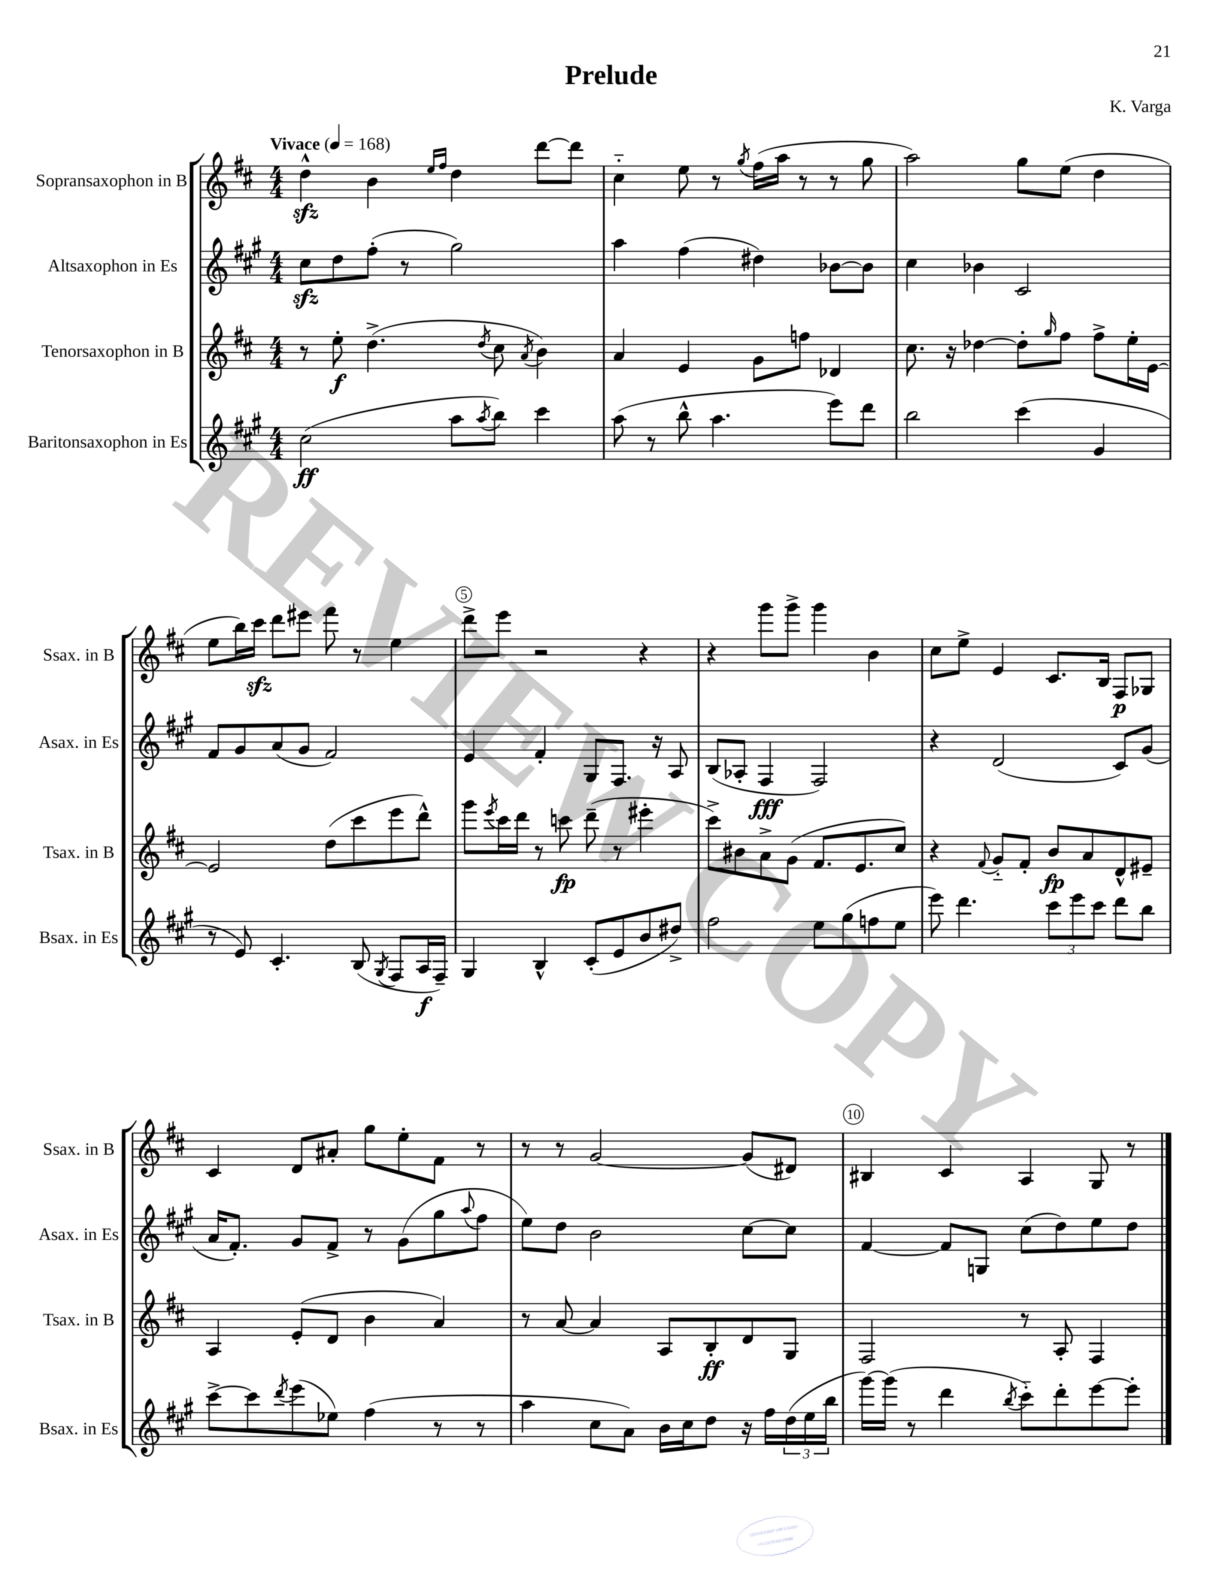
\header { title = "Prelude" composer = "K. Varga" }
<<
\new StaffGroup <<
\new Staff = "s0" \with { instrumentName = "Sopransaxophon in B" shortInstrumentName = "Ssax. in B" } {
    \clef treble \key d \major \numericTimeSignature \time 4/4 \tempo "Vivace" 4 = 168
    d''4-^\sfz b'4 \grace { e''16 fis''16 } d''4 d'''8~ d'''8 |
    cis''4-_ e''8 r8 \acciaccatura { g''8 } fis''16( a''16 r8 r8 g''8 |
    a''2) g''8 e''8( d''4 |
    e''8 b''16) cis'''16\sfz d'''8 eis'''8 fis'''8 r8 e''4 |
    d'''8-> e'''8 r2 r4 |
    r4 g'''8 g'''8-> g'''4 b'4 |
    cis''8 e''8-> e'4 cis'8. b16 fis8\p ges8 |
    cis'4 d'8 ais'8-. g''8 e''8-. fis'8 r8 |
    r8 r8 g'2~ g'8( dis'8) |
    bis4 cis'4 a4 g8 r8 \bar "|." |
}
\new Staff = "s1" \with { instrumentName = "Altsaxophon in Es" shortInstrumentName = "Asax. in Es" } {
    \clef treble \key a \major \numericTimeSignature \time 4/4
    cis''8\sfz d''8 fis''8-.( r8 gis''2) |
    a''4 fis''4( dis''4) bes'8~ bes'8 |
    cis''4 bes'4 cis'2 |
    fis'8 gis'8 a'8( gis'8 fis'2) |
    e'4 fis'4-. gis8 fis8. r16 a8 |
    b8( aes8-. fis4\fff fis2) |
    r4 d'2( cis'8) gis'8( |
    a'16 fis'8.-.) gis'8 fis'8-> r8 gis'8( gis''8 \appoggiatura { a''8 } fis''8 |
    e''8) d''8 b'2 cis''8~ cis''8 |
    fis'4~ fis'8 g8 cis''8( d''8) e''8 d''8 \bar "|." |
}
\new Staff = "s2" \with { instrumentName = "Tenorsaxophon in B" shortInstrumentName = "Tsax. in B" } {
    \clef treble \key d \major \numericTimeSignature \time 4/4
    r8 e''8-.\f d''4.->( \acciaccatura { d''8 } cis''8 \acciaccatura { a'8 } b'4) |
    a'4 e'4 g'8 f''8 des'4 |
    cis''8. r16 des''4~ des''8-. \grace { g''16 } fis''8 fis''8-> e''16-. e'16~ |
    e'2 d''8( cis'''8 e'''8 d'''8-^) |
    g'''8 \acciaccatura { e'''8 } cis'''16 d'''16 r8 c'''8\fp d'''8--( r8 eis'''4-. |
    cis'''8->) bis'8 a'8-> g'8( fis'8. e'8. cis''8) |
    r4 \appoggiatura { fis'8 } g'8-_ fis'8-. b'8\fp a'8 d'8-^ eis'8-- |
    a4 e'8-.( d'8 b'4 a'4) |
    r8 a'8~ a'4 a8 b8-.\ff d'8 g8 |
    fis2 r8 a8-. fis4 \bar "|." |
}
\new Staff = "s3" \with { instrumentName = "Baritonsaxophon in Es" shortInstrumentName = "Bsax. in Es" } {
    \clef treble \key a \major \numericTimeSignature \time 4/4
    cis''2\ff( a''8 \acciaccatura { a''8 } b''8) cis'''4 |
    a''8( r8 b''8-^ a''4. e'''8) d'''8 |
    b''2 cis'''4( gis'4 |
    r8 e'8) cis'4.-. b8( \acciaccatura { gis8 } fis8 a16\f fis16--) |
    gis4 b4-^ cis'8-.( e'8 b'8 dis''8->) |
    fis''2 e''8 gis''8( f''8 e''8 |
    e'''8) d'''4. \tuplet 3/2 { cis'''8 e'''8 cis'''8 } d'''8 b''8 |
    cis'''8~-> cis'''8 \acciaccatura { d'''8 } e'''8( ees''8) fis''4( r8 r8 |
    a''4 cis''8 a'8) b'16 cis''16 d''8 r16 fis''16 \tuplet 3/2 { d''16( e''16 b''16 } |
    gis'''16~) gis'''16( r8 d'''4 \acciaccatura { b''8 } cis'''8-_) d'''8-. e'''8~ e'''8-. \bar "|." |
}
>>
>>
\layout { \context { \Score \override BarNumber.break-visibility = ##(#f #t #t) barNumberVisibility = #(every-nth-bar-number-visible 5) \override BarNumber.stencil = #(make-stencil-circler 0.1 0.3 ly:text-interface::print) } }
